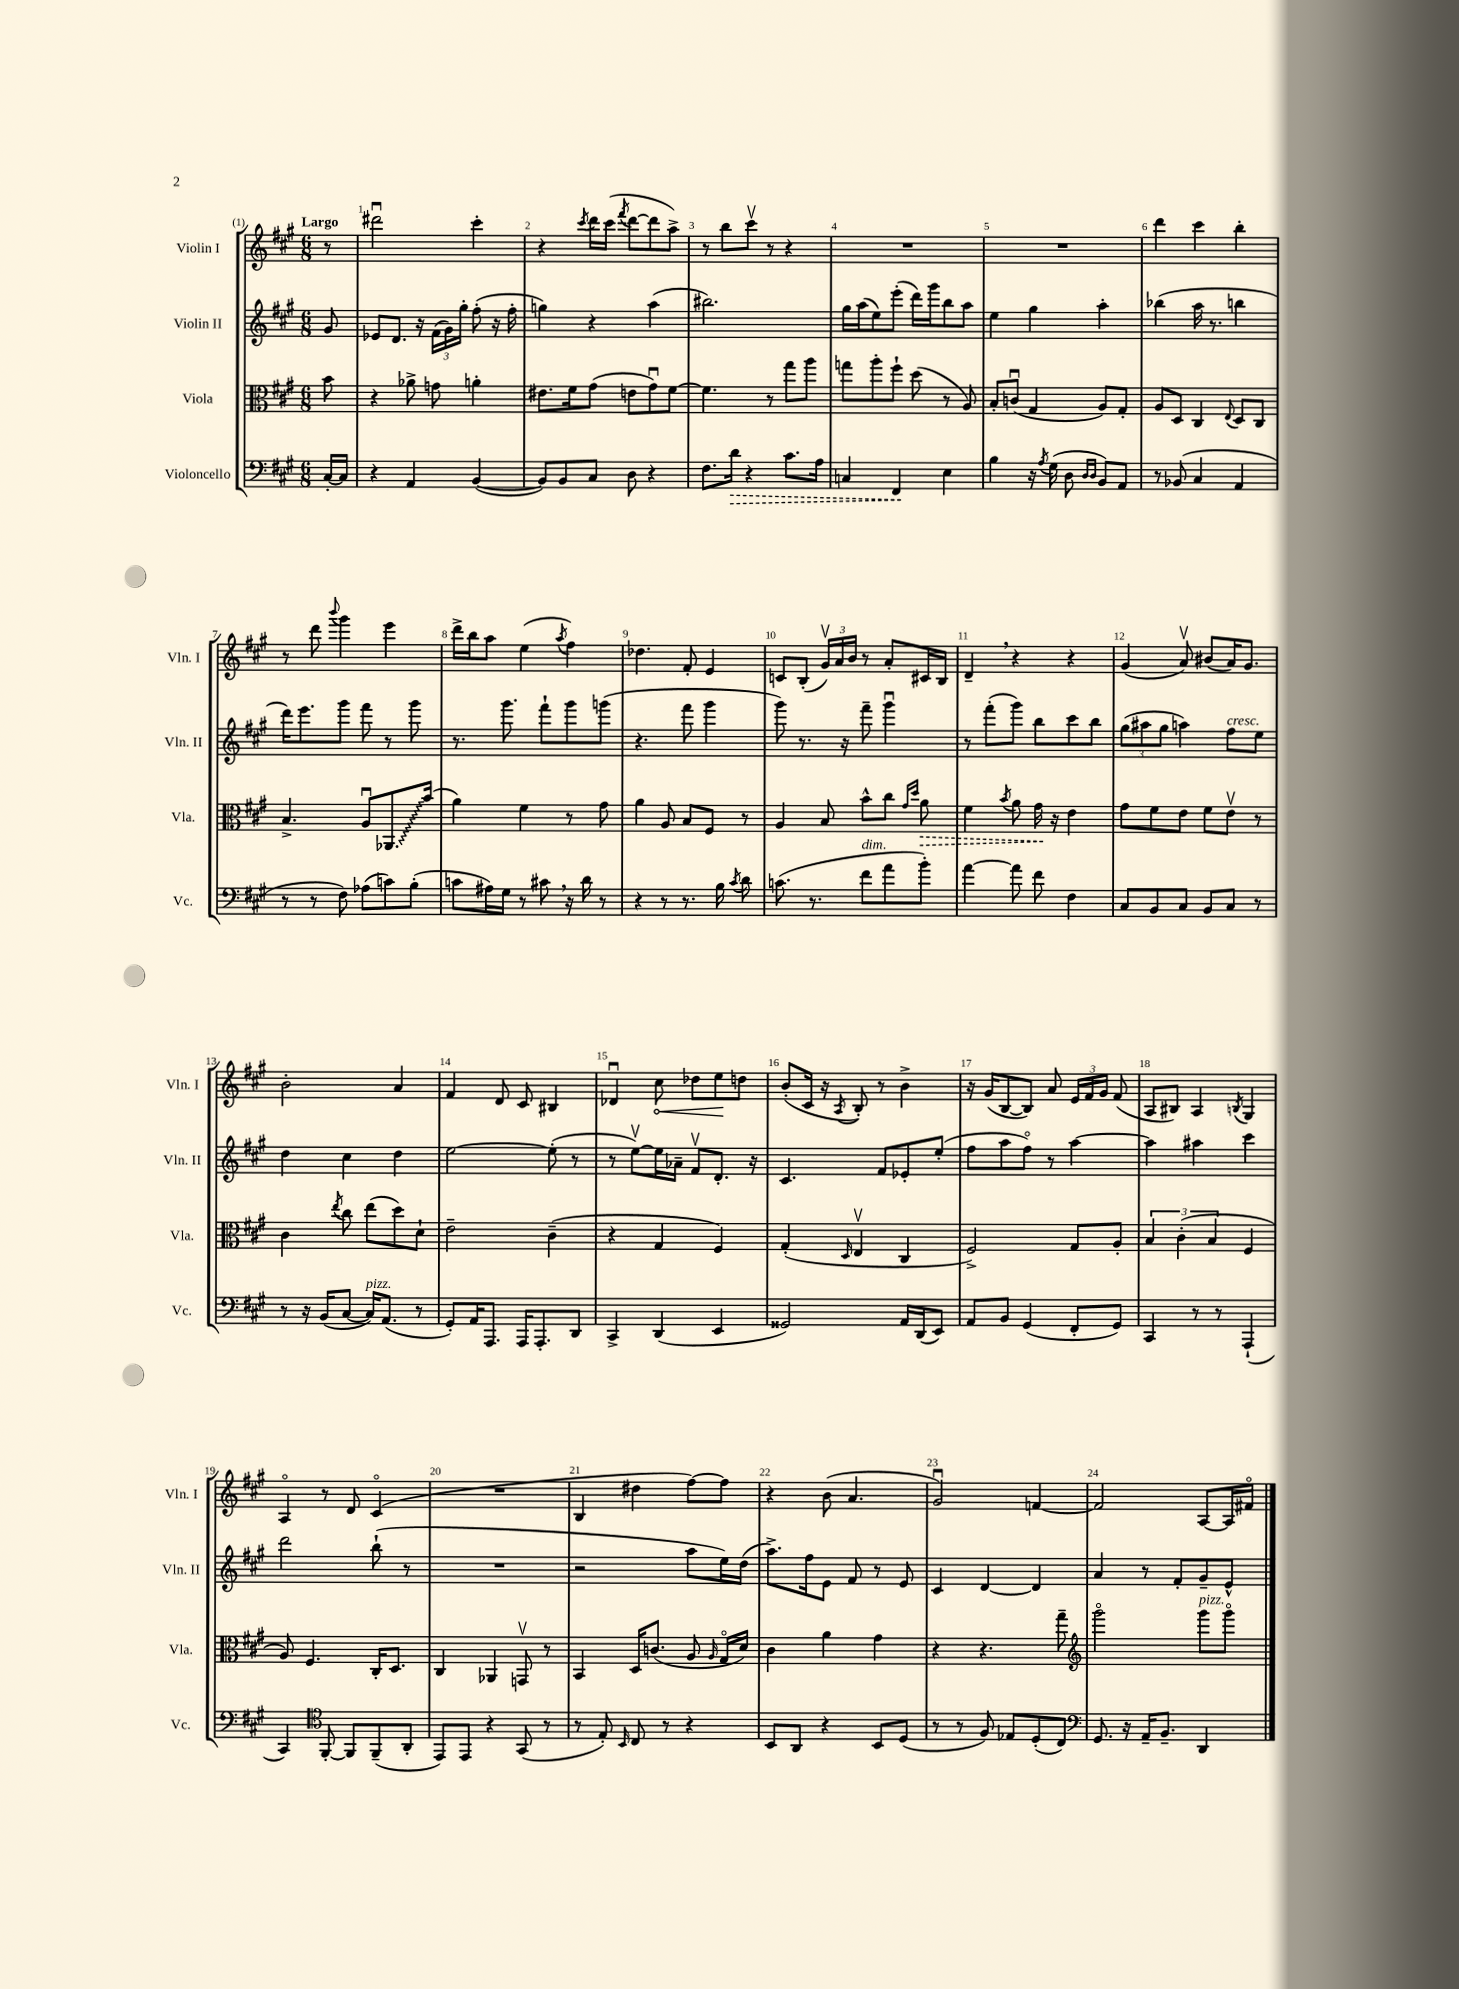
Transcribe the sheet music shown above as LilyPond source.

<<
\new StaffGroup <<
\new Staff = "s0" \with { instrumentName = "Violin I" shortInstrumentName = "Vln. I" } {
    \clef treble \key a \major \numericTimeSignature \time 6/8 \partial 8 \tempo "Largo"
    \autoBeamOff r8 |
    dis'''2\downbow cis'''4-. |
    r4 \acciaccatura { cis'''8 } d'''16[ cis'''16]( \acciaccatura { fis'''8 } d'''8[~ d'''8 a''8]->) |
    r8 b''8[ cis'''8]\upbow r8 r4 |
    R2. |
    R2. |
    d'''4 cis'''4 b''4-. |
    r8 d'''8 \appoggiatura { b'''8 } gis'''4 e'''4 |
    d'''16[-> b''16 a''8] e''4( \acciaccatura { a''8 } fis''4) |
    des''4. fis'8-. e'4 |
    c'8[ b8]-.( \tuplet 3/2 { gis'16[\upbow) a'16 b'16] } r8 a'8[-. cis'16 b16] |
    d'4-- \breathe r4 r4 |
    gis'4( a'8\upbow) bis'8[( a'16) gis'8.] |
    b'2-. a'4 |
    fis'4 d'8 cis'8 bis4 |
    des'4\downbow \once \override Hairpin.circled-tip = ##t cis''8\< des''8[ e''8\! d''8] |
    b'8[-.( cis'16] r16 \acciaccatura { a8 } b8-.) r8 b'4-> |
    r16 gis'16[( b8~ b8]) a'8 \tuplet 3/2 { e'16[ fis'16 gis'16] } fis'8( |
    a8[ bis8]) a4 \acciaccatura { b8 } gis4 |
    a4\flageolet r8 d'8 cis'4\flageolet( |
    R2. |
    b4 dis''4 fis''8[~) fis''8] |
    r4 b'8( a'4. |
    gis'2\downbow) f'4~ |
    f'2 a8[~ a16 fis'16]\flageolet \bar "|." |
}
\new Staff = "s1" \with { instrumentName = "Violin II" shortInstrumentName = "Vln. II" } {
    \clef treble \key a \major \numericTimeSignature \time 6/8 \partial 8
    \autoBeamOff gis'8 |
    ees'8[ d'8.] r16 \tuplet 3/2 { fis'16[( gis'16) gis''16]-. } fis''8-.( r16 fis''16-. |
    g''4) r4 a''4( |
    bis''2.) |
    gis''16[ a''16( e''8) e'''8]-.( d'''16[) gis'''16 b''8 a''8] |
    e''4 gis''4 a''4-. |
    bes''4( a''16 r8. b''4 |
    d'''16[) e'''8. gis'''8] fis'''8 r8 gis'''8 |
    r8. gis'''8. fis'''8[-! gis'''8 g'''8]( |
    r4. fis'''8 gis'''4 |
    gis'''8) r8. r16 fis'''8-- gis'''4\downbow |
    r8 fis'''8[-.( gis'''8]) b''8[ cis'''8 b''8] |
    \tuplet 3/2 { gis''8[( ais''8 gis''8] } a''4) fis''8[^\markup { \italic "cresc." } e''8] |
    d''4 cis''4 d''4 |
    e''2~ e''8-.( r8 |
    r8 e''8[~\upbow) e''16 aes'16]-- fis'8[\upbow d'8.]-. r16 |
    cis'4. fis'8[ ees'8-. e''8]-.( |
    fis''8[ a''8 fis''8]\flageolet) r8 a''4~ |
    a''4 ais''4 cis'''4 |
    d'''2 b''8-!( r8 |
    R2. |
    r2 a''8[ e''16) d''16]( |
    a''8.[->) fis''16 e'8] fis'8 r8 e'8 |
    cis'4 d'4~ d'4 |
    a'4 r8 fis'8[-. gis'8-- e'8]-^ \bar "|." |
}
\new Staff = "s2" \with { instrumentName = "Viola" shortInstrumentName = "Vla." } {
    \clef alto \key a \major \numericTimeSignature \time 6/8 \partial 8
    \autoBeamOff b'8 |
    r4 aes'8-> g'8 a'4-. |
    eis'8.[ fis'16 gis'8]( e'8[ gis'8\downbow) fis'8]~ |
    fis'4. r8 gis''8[ a''8] |
    g''8[ a''8-. fis''8]-! d''8( r8 a8) |
    b8[-. c'8]\downbow( gis4 a8[) gis8]-. |
    a8[ d8] cis4 \appoggiatura { e8 } d8[ cis8] |
    b4.-> a8[\downbow \once \override Glissando.style = #'zigzag aes,8.\glissando b'16]( |
    a'4) fis'4 r8 gis'8 |
    a'4 a8 b8[ fis8] r8 |
    a4 b8 b'8[-^ cis''8] \grace { gis'16[ d''16] } \once \override Hairpin.style = #'dashed-line a'8\> |
    fis'4 \acciaccatura { b'8 } a'8 gis'16\! r16 e'4 |
    gis'8[ fis'8 e'8] fis'8[ e'8]\upbow r8 |
    cis'4 \acciaccatura { e''8 } cis''8 e''8[( d''8) d'8]-! |
    e'2-- cis'4--( |
    r4 gis4 fis4) |
    gis4-.( \grace { d16 } e4\upbow cis4 |
    fis2->) gis8[ a8]-. |
    \tuplet 3/2 { b4 cis'4-.( b4 } fis4 |
    a8) fis4. cis16[-. d8.] |
    cis4 aes,4 g,8\upbow r8 |
    b,4 d16[ c'8.]( a8 \grace { a16 } gis16[\flageolet d'16]) |
    cis'4 a'4 gis'4 |
    r4 r4. gis''8-- |
    \clef treble gis'''2\flageolet gis'''8[^\markup { \italic "pizz." } gis'''8]\flageolet \bar "|." |
}
\new Staff = "s3" \with { instrumentName = "Violoncello" shortInstrumentName = "Vc." } {
    \clef bass \key a \major \numericTimeSignature \time 6/8 \partial 8
    \autoBeamOff cis16[~-. cis16] |
    r4 a,4 b,4~( |
    b,8[) b,8 cis8] d8 r4 |
    fis8.[ \once \override Hairpin.style = #'dashed-line d'16]\> r4 cis'8.[ a16] |
    c4 fis,4\! e4 |
    b4 r16 \acciaccatura { a8 } gis16( d8 \grace { d16[ d16] } b,8[) a,8] |
    r8 bes,8( cis4 a,4 |
    r8 r8 fis8) aes8[( c'8) b8]-.( |
    c'8[ ais16) gis16] r8 cis'8 \breathe r16 d'16 r8 |
    r4 r8 r8. b16 \acciaccatura { cis'8 } d'8 |
    c'8.( r8. fis'8[^\markup { \italic "dim." } a'8 b'8]-.) |
    a'4~ a'8 fis'8 fis4 |
    cis8[ b,8 cis8] b,8[ cis8] r8 |
    r8 r16 b,16[( cis8]~ cis16[^\markup { \italic "pizz." }) a,8.]( r8 |
    gis,8[-.) a,16 a,,8.] a,,16[ a,,8.-. d,8] |
    cis,4-> d,4( e,4 |
    gisis,2) a,16[ d,16( e,8]) |
    a,8[ b,8] gis,4( fis,8[-. gis,8]) |
    cis,4 r8 r8 a,,4-!( |
    cis,4) \clef tenor fis,8~-. fis,8[ fis,8--( a,8]-. |
    e,8[) e,8] r4 gis,8( r8 |
    r8 e8-.) \grace { b,16 } cis8 r8 r4 |
    b,8[ a,8] r4 b,8[ d8]( |
    r8 r8 fis8) ees8[ d8-.( cis8]) |
    \clef bass gis,8. r16 a,16[-- b,8.]-- d,4 \bar "|." |
}
>>
>>
\layout { \context { \Score \override BarNumber.break-visibility = ##(#f #t #t) barNumberVisibility = #all-bar-numbers-visible } }
